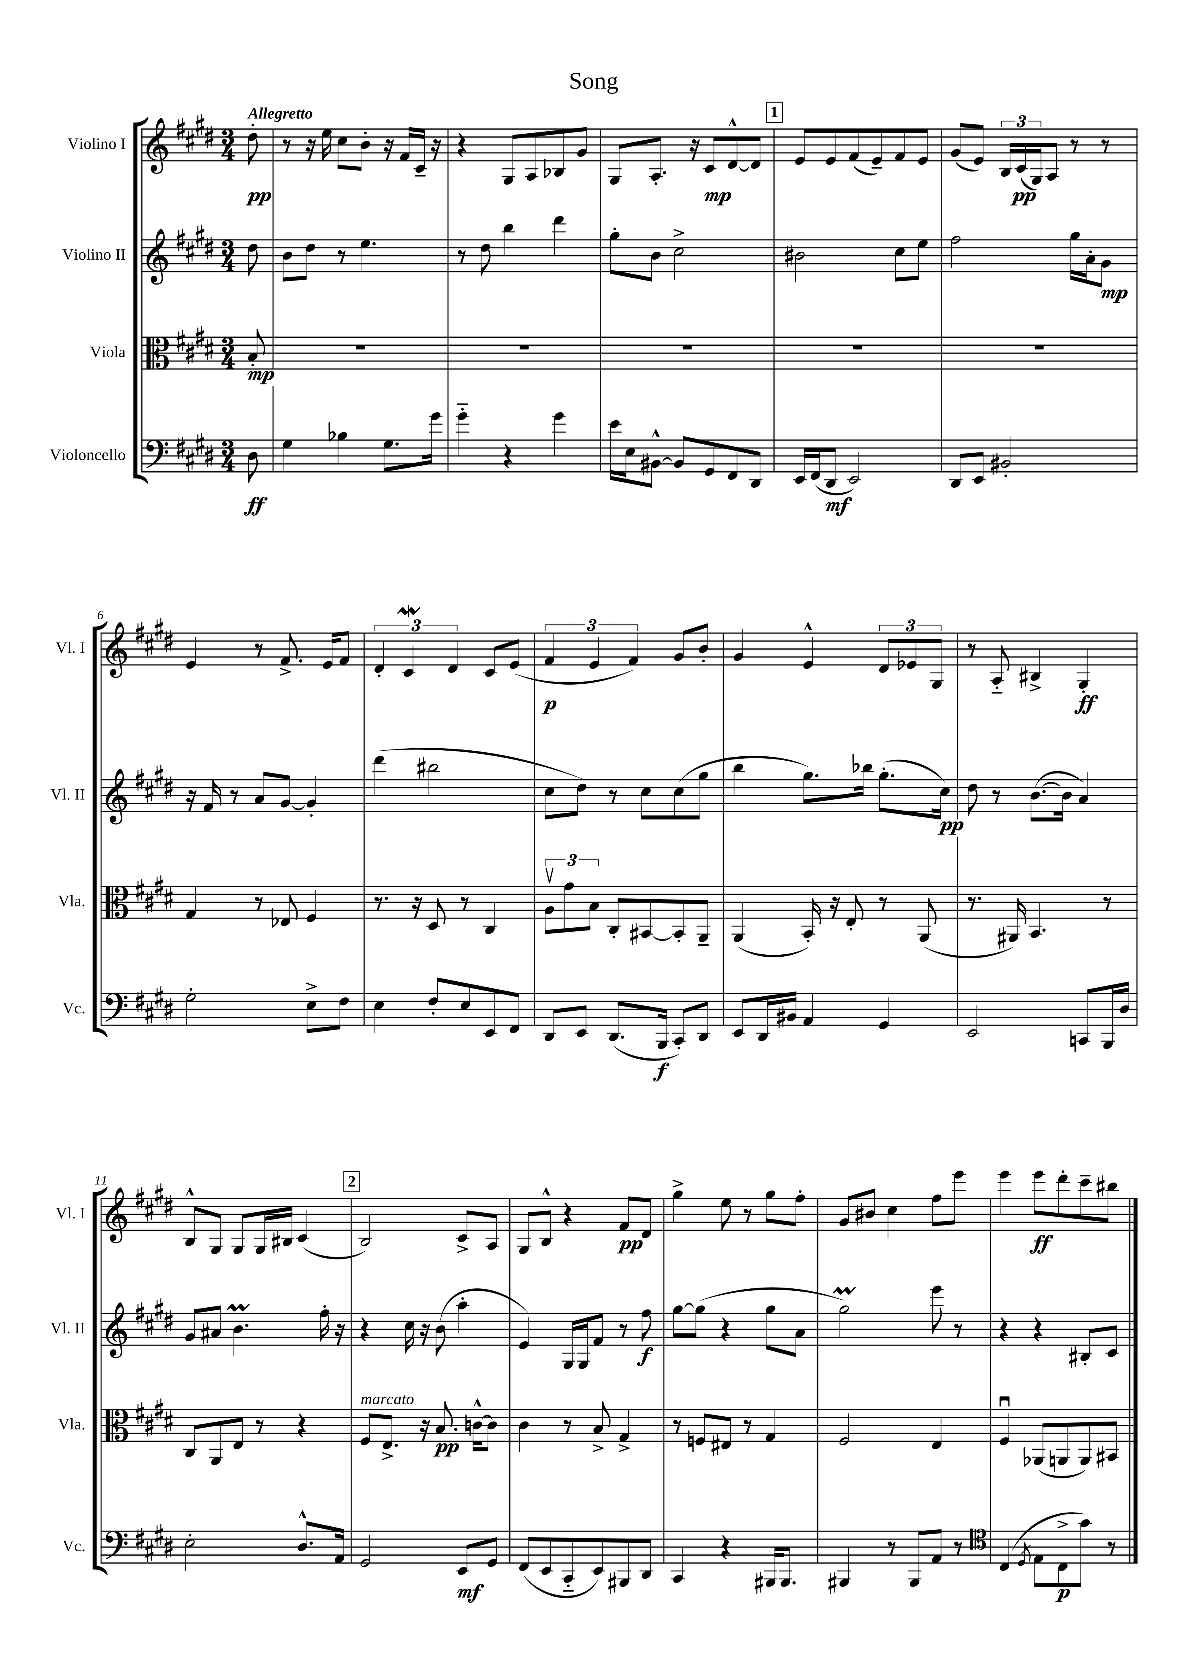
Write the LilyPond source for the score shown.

\header { title = "Song" }
<<
\new StaffGroup <<
\new Staff = "s0" \with { instrumentName = "Violino I" shortInstrumentName = "Vl. I" } {
    \clef treble \key e \major \numericTimeSignature \time 3/4 \partial 8 \tempo "Allegretto"
    dis''8-.\pp |
    r8 r16 e''16 cis''8 b'8-. r16 fis'16 cis'16-- r16 |
    r4 gis8 a8 bes8 gis'8 |
    gis8 a8.-. r16 cis'8\mp dis'8~-^ dis'8 |
    \mark \markup { \box "1" } e'8 e'8 fis'8( e'8--) fis'8 e'8 |
    gis'8( e'8) \tuplet 3/2 { b16 cis'16\pp( gis16) } a8 r8 r8 |
    e'4 r8 fis'8.-> e'16 fis'8 |
    \tuplet 3/2 { dis'4-. cis'4\mordent dis'4 } cis'8 e'8( |
    \tuplet 3/2 { fis'4\p e'4 fis'4) } gis'8 b'8-. |
    gis'4 e'4-^ \tuplet 3/2 { dis'8 ees'8 gis8 } |
    r8 a8-_ bis4-> gis4-.\ff |
    b8-^ gis8 gis8 gis16 bis16 cis'4( |
    \mark \markup { \box "2" } b2) cis'8-> a8 |
    gis8 b8-^ r4 fis'8\pp dis'8 |
    gis''4-> e''8 r8 gis''8 fis''8-. |
    gis'8 bis'8 cis''4 fis''8 e'''8 |
    e'''4 e'''8\ff dis'''8-. cis'''8-- bis''8 \bar "|." |
}
\new Staff = "s1" \with { instrumentName = "Violino II" shortInstrumentName = "Vl. II" } {
    \clef treble \key e \major \numericTimeSignature \time 3/4 \partial 8
    dis''8 |
    b'8 dis''8 r8 e''4. |
    r8 dis''8 b''4 dis'''4 |
    gis''8-. b'8 cis''2-> |
    \mark \markup { \box "1" } bis'2 cis''8 e''8 |
    fis''2 gis''16 a'16-. gis'8\mp |
    r16 fis'16 r8 a'8 gis'8~ gis'4-. |
    dis'''4( bis''2 |
    cis''8 dis''8) r8 cis''8 cis''8( gis''8 |
    b''4 gis''8.) bes''16 gis''8.-.( cis''16\pp) |
    dis''8 r8 b'8.~( b'16 a'4) |
    gis'8 ais'8 b'4.\prall fis''16-. r16 |
    \mark \markup { \box "2" } r4 cis''16 r16 b'8( a''4-. |
    e'4) gis16 gis16 fis'8 r8 fis''8\f |
    gis''8~ gis''8( r4 gis''8 a'8 |
    gis''2\prall) e'''8 r8 |
    r4 r4 bis8-. cis'8 \bar "|." |
}
\new Staff = "s2" \with { instrumentName = "Viola" shortInstrumentName = "Vla." } {
    \clef alto \key e \major \numericTimeSignature \time 3/4 \partial 8
    b8-.\mp |
    R2. |
    R2. |
    R2. |
    \mark \markup { \box "1" } R2. |
    R2. |
    gis4 r8 ees8 fis4 |
    r8. r16 dis8 r8 cis4 |
    \tuplet 3/2 { a8\upbow gis'8 b8 } cis8-. bis,8~ bis,8-. a,8-- |
    a,4( b,16-.) r16 e8-. r8 a,8( |
    r8. ais,16) b,4. r8 |
    cis8 a,8 e8 r8 r4 |
    \mark \markup { \box "2" } fis8^\markup { \italic "marcato" } e8.-> r16 b8.\pp c'16~-^ c'8 |
    cis'4 r8 b8-> gis4-> |
    r8 f8 eis8 r8 gis4 |
    fis2 e4 |
    fis4\downbow aes,8( a,8 a,8) bis,8 \bar "|." |
}
\new Staff = "s3" \with { instrumentName = "Violoncello" shortInstrumentName = "Vc." } {
    \clef bass \key e \major \numericTimeSignature \time 3/4 \partial 8
    dis8\ff |
    gis4 bes4 gis8. gis'16 |
    gis'4-_ r4 gis'4 |
    e'16 e16 bis,8~-^ bis,8 gis,8 fis,8 dis,8 |
    \mark \markup { \box "1" } e,16 fis,16( dis,8\mf e,2) |
    dis,8 e,8 bis,2-. |
    gis2-. e8-> fis8 |
    e4 fis8-. e8 e,8 fis,8 |
    dis,8 e,8 dis,8.( b,,16\f cis,8-.) dis,8 |
    e,8 dis,16 bis,16 a,4 gis,4 |
    e,2 c,8 b,,16 dis16 |
    e2-. dis8.-^ a,16 |
    \mark \markup { \box "2" } gis,2 e,8\mf gis,8 |
    fis,8( e,8 cis,8-_ e,8) bis,,8 dis,8 |
    cis,4 r4 bis,,16 bis,,8. |
    bis,,4 r8 bis,,8 a,8 r8 |
    \clef tenor cis4( \acciaccatura { dis8 } e8 cis8->\p gis'8) r8 \bar "|." |
}
>>
>>
